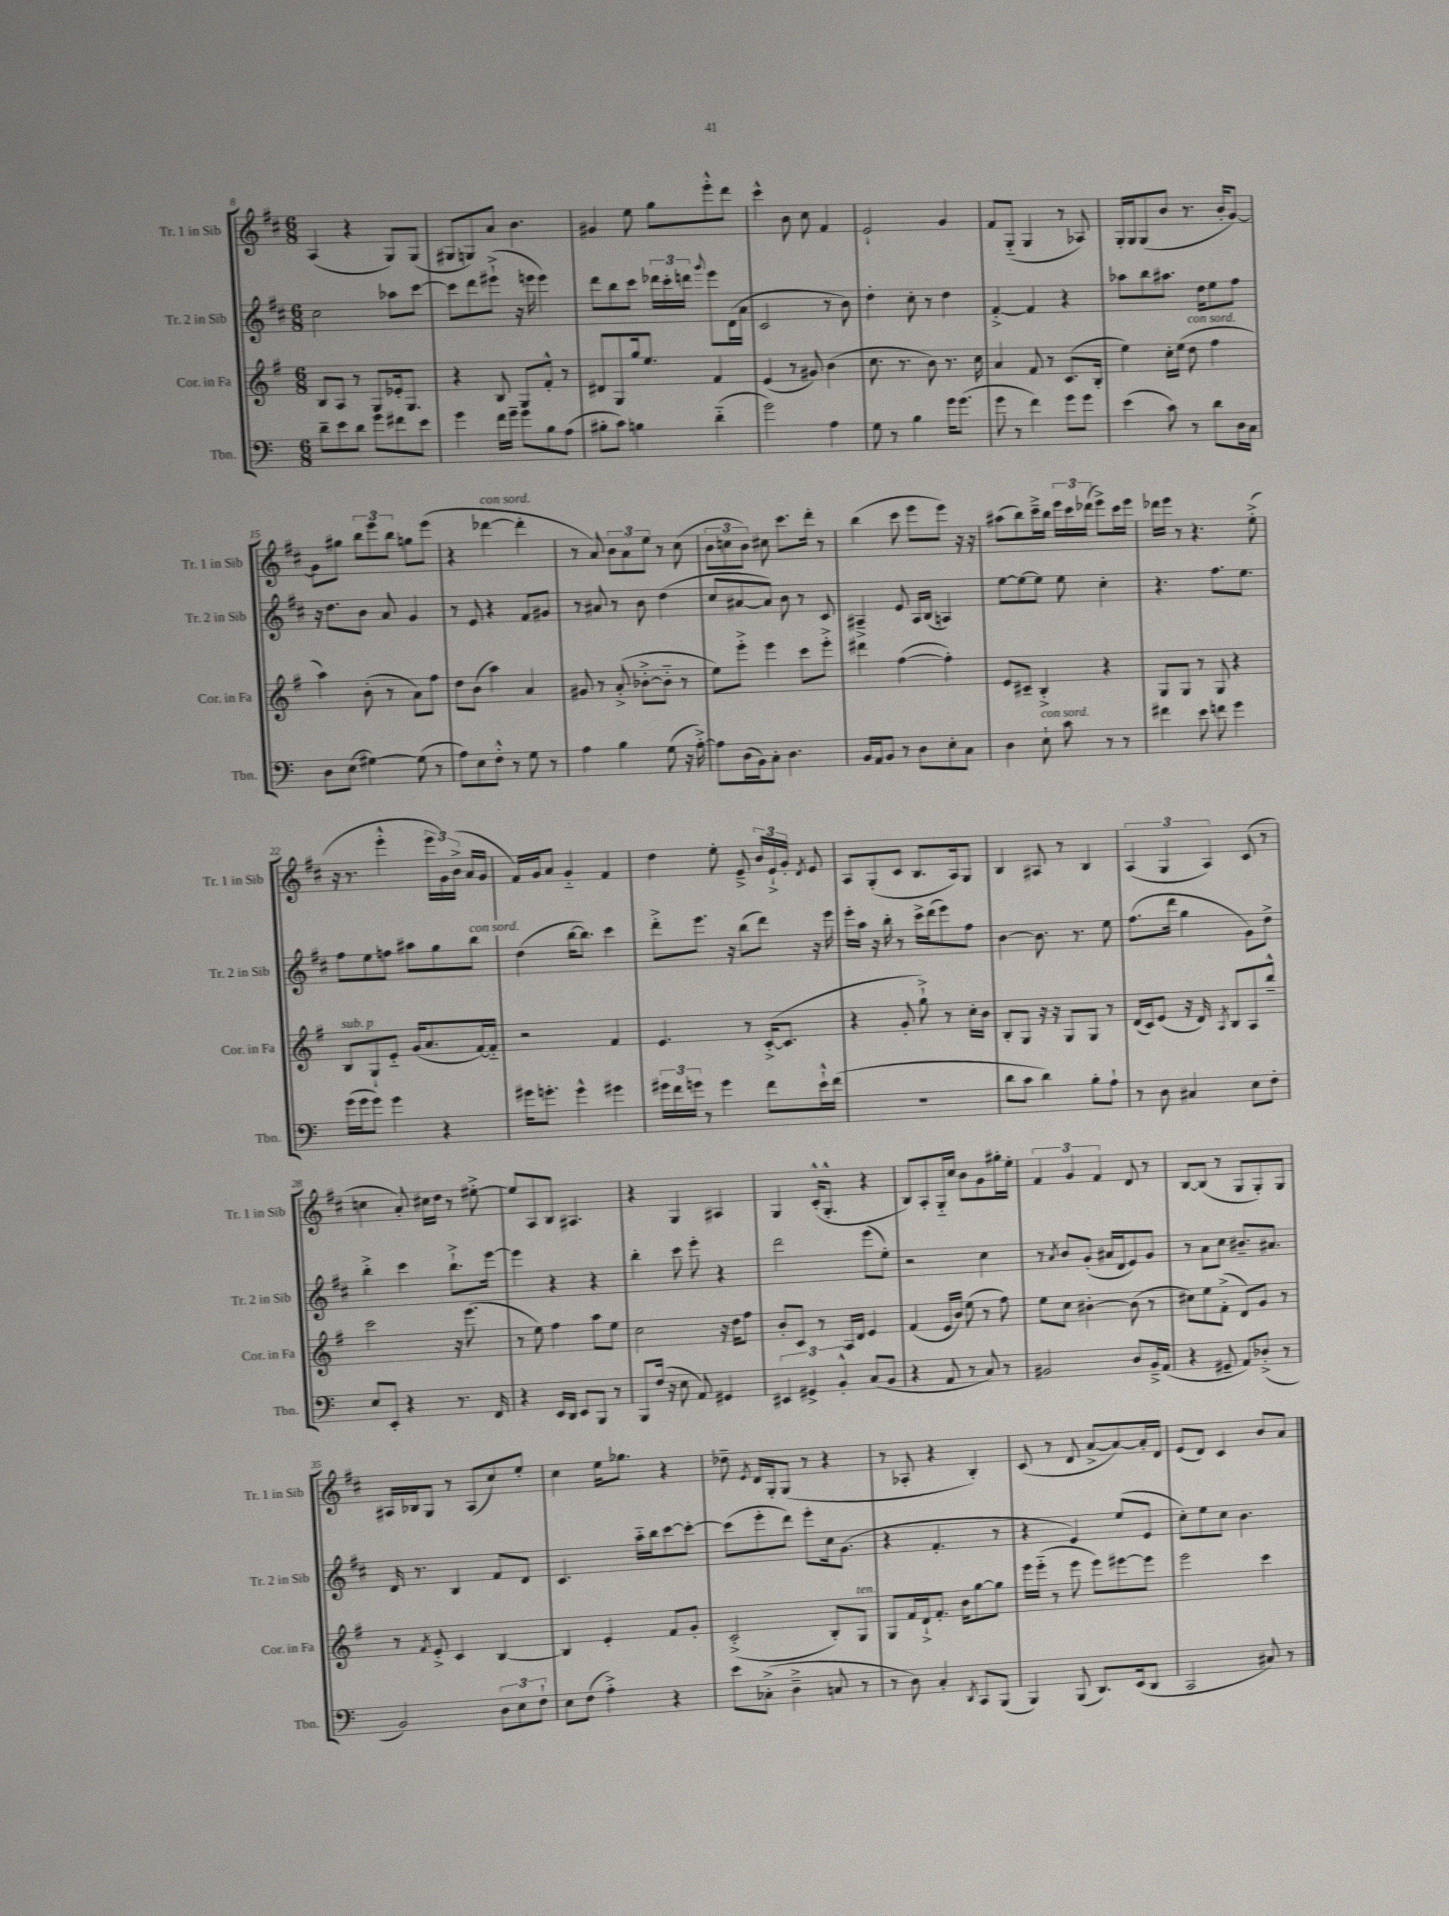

**kern	**kern	**kern	**kern
*staff4	*staff3	*staff2	*staff1
*clefF4	*clefG2	*clefG2	*clefG2
*k[]	*k[f#]	*k[f#c#]	*k[f#c#]
*M6/8	*M6/8	*M6/8	*M6/8
8d~\L	8B/L	2cc#\	(4A/
8e\	8A/J	.	.
8d\J	8r	.	4r
8g\L	8G/L	.	.
8f#\	16e-'/k	8aa-\L	8G/L)
.	8.G/J	.	.
8e\J	.	[8ccc#\J	(8G/J
=	=	=	=
4g\	4r	8ccc#\]L	8G#/L
.	.	8ddd\	8G/)
16f\LL	8B/	(8eee#`^\J	8a/J
16g~\JJ	.	.	.
8g\L	8G/L	16r	4.b\
.	.	16eee\	.
8B\	8f#'^^/J	4eee\)	.
(8A\J	8r	.	.
=	=	=	=
8B#'\L	8d#/L	8ddd\L	4g#/
8c\J)	8G/	8bb\	.
4B\	16gg/k	8ccc#\J	8ee\
.	8.ee/J	.	.
.	.	24ddd-\LL	8gg\L
.	.	24ccc#'\	.
.	.	24ddd\JJ	.
.	.	8qqggg/	.
(4d'~\	4f#/	8eee\L	8eee'^^\
.	.	(16d\L	8ddd\J
.	.	16a\JJ	.
=	=	=	=
2g\)	(4e/	2c#/	4ccc#^^\
.	8r	.	8b\
.	8g#/)	.	8cc#\
4A\	(4b\	8r	4f#/
.	.	8b\)	.
=	=	=	=
8G\	8.cc\	4dd'\	2e`/
8r	.	.	.
.	8.r	.	.
4B\	.	8cc#'\	.
.	8b\)	8r	.
16g\LK	8.r	4dd\	4g/
(8.g\J	.	.	.
.	16cc\	.	.
=	=	=	=
8g\	4a/	[4f#'^/	8f#/L
8r	.	.	(8G'~/J
4f\)	8f#/	4f#/]	4G/
.	8r	.	.
8g\L	(8.c/L	4r	8r
8g\J	.	.	8A-/)
.	16B'/Jk	.	.
=	=	=	=
(4e\	4ee\)	8aa-\L	16G'/LL
.	.	.	16G/J
.	.	8bb\	(8G/
8c\)	16cc'\LL	8.aa#\J	8b/J
.	(16ee\JJ	.	.
8r	8dd\	.	8.r
.	.	16dd\LK	.
8d\L	4ff#\	8ee\	.
.	.	.	16b'/LK
16D\L	.	8ff#\J	[8g/J)
16C\JJ	.	.	.
=	=	=	=
8D\L	4aa\)	16r	8g\]L
.	.	8.dd\L	.
(8E\J	.	.	8gg#\J
[4G#\)	(8b'\	8b\J	12bb\L
.	.	.	12eee\
.	8r	8a/	.
.	.	.	12bb\J
(8G#\]	8a\L)	4g/	8gg\L
8r	8ff#\J	.	(8eee\J
=	=	=	=
8A\L)	8dd\L	8r	4r
8E\	(8b\J	8e/	.
8F'^^\J	4aa\)	4r	[4ddd-\
8r	.	.	.
8G\	4a/	8f#/L	4ddd-'\]
8r	.	8g#/J	.
=	=	=	=
4A\	8g#/	8r	8r
.	8r	8a#/	8a/)
4B\	(8a'^/	8r	12b\L
.	.	.	12a\
.	[8b-'^\L	8b\	.
.	.	.	12ee\J
(8G\	8b-'~\]J	(4dd\	8r
16r	8r	.	(8cc#\
[16A'^\)	.	.	.
=	=	=	=
8A\]L	8ee\L)	8cc#/L	12b\L
.	.	.	12cc\
(16D\L	8eee'^\J	[8a#/	.
.	.	.	12b\J)
16BB\J)	.	.	.
8C'\J	4eee\	8a#/]J)	8cc#\
4.D\	.	8b\	8.ccc#\L
.	8ccc\L	8r	.
.	.	.	16ddd'\Jk
.	8eee'^\J	8c#/	8r
=	=	=	=
16BB/LL	4ddd#\	4A#~^/	(4bb\
16AA/J	.	.	.
8BB/J	.	.	.
8r	([4ff#\	8e/	8ccc#\
8D\L	.	16A#/LL	8eee\L
.	.	(16B/JJ	.
8E'\	4ff#'\])	4A/)	8eee\J)
8C\J	.	.	16r
.	.	.	16r
=	=	=	=
4D\	8e/L	[8ee\L	(8aa#\L
.	8c#~/J	8ee\_	8bb\)
8E`\	4B'^/	8ee\]J	16ccc#~^\L
.	.	.	16bb\JJ
8c\	.	8ee\	24eee\LL
.	.	.	24ccc#\
.	.	.	(24ddd-\JJ
8r	4r	4cc#'\	8eee^\L)
8r	.	.	16ccc#\L
.	.	.	16eee\JJ
=	=	=	=
4f#\	8G/L	4.r	16ddd-\LL
.	.	.	16eee\JJ
.	8G/J	.	8r
8e\	8r	.	4.r
8f\	8G/	8.ff#\L	.
4g\	4r	.	.
.	.	8.ee\J	.
.	.	.	(8ee'^\
=	=	=	=
(16g\LL	8B/L	8ff#\L	16r
16g\J	.	.	8.r
8g\J)	8G`/	8ee\	.
4g\	8e'~/J	8ff\J	4eee'^^\
.	(16g/LK	8aa#\L	.
.	8.a/	.	.
4r	.	8gg\	24eee\LL
.	.	.	24g\)
.	.	.	(24b^\JJ
.	[16f#/L)	8bb\J	16a/LL
.	16f#'~/]JJ	.	16g/JJ
=	=	=	=
16g#\LK	2r	(4dd\	16f#/LL)
8.g'\J	.	.	16g/J
.	.	.	8a/J
4g^^\	.	[16bb\LK	4g'~/
.	.	8.bb\]J)	.
4g#\	4f#/	4ccc#\	4f#/
=	=	=	=
24g#\LL	4.e/	8ddd'^\L	4dd\
24f\	.	.	.
24g\JJ	.	.	.
8r	.	8.eee\J	.
4g\	.	.	8ee'\
.	.	16r	.
.	8r	(8bb\L	8e~^/
8f\L	([16c'^/LK	8ddd\J)	24b/LL
.	.	.	24e`^/
.	8.c/]J	.	.
.	.	.	24g'/JJ
.	.	.	8qd/
16e`^^\L	.	16r	8e/
(16f\JJ	.	16eee\	.
=	=	=	=
2.r	4r	16eee'\LL	8A/L
.	.	16aa\JJ	.
.	.	16r	(8G'/
.	.	16bb'\	.
.	8g'/	8r	8c#/J
.	8gg`^\)	16ccc#^\LL	8.B/L
.	.	(16ddd\J	.
.	8r	8eee\)	.
.	.	.	16A/k)
.	16cc'\LL	8ff#\J	8G/J
.	16b\JJ	.	.
=	=	=	=
8d\L	8B'/L	[4b\	4B/
8c\J	8G/J	.	.
4d\)	16r	8.b\]	8A#/
.	16r	.	.
.	8G/L	.	8r
.	.	8.r	.
8B'\L	8G/J	.	4B/
8A`\J	8r	8ee\	.
=	=	=	=
8r	(16d/LL	(8.ff#\L	(6A/
.	16c/J)	.	.
8D\	(8e/J	.	.
.	.	.	6G/
.	.	16ddd\Jk	.
4C#/	16r	4gg\	.
.	16d/)	.	.
.	.	.	6A/)
.	8qA/	.	.
.	8B/L	.	.
8E\L	8A/	8g\L)	(8c#/
8F'\J	8bb~^^/J	8dd^\J	8r
=	=	=	=
8E/L	2ccc\	4bb'^\	4cc\
8EE'/J	.	.	.
4r	.	4ccc#\	8a'/)
.	.	.	16cc#\LL
.	.	.	16dd\JJ
8.r	16r	8.bb`^\L	8r
.	(8.eee\	.	.
.	.	.	[8ee#'^\
16FF/	.	[16eee\Jk	.
=	=	=	=
4r	8r	4eee\]	8ee#/]L
.	8ee\)	.	8A/
16EE/LL	4ff#\	4r	8B/J
16DD/JJ	.	.	.
8EE/L	.	.	4.A#/
8BBB/J	8aa\L	4r	.
8r	8ee\J	.	.
=	=	=	=
8BBB/L	2cc\	4bb'\	4r
(16F/Jk	.	.	.
16r	.	.	.
8E\	.	8ccc#\	4G/
8AA/)	.	8eee'\	.
4GG#/	16r	4r	4A#/
.	16dd\LK	.	.
.	8ff#\J	.	.
=	=	=	=
6EE#/	8b'/L	2ddd\	4G/
.	8c/J	.	.
6GG#^/	.	.	.
.	8r	.	(16c#'^^/LK
.	.	.	8.G'^^/J
6BB'^^/	.	.	.
.	16A/LL	.	.
.	16d/JJ	.	.
(8C/L	4e/	(8eee\L	4r
8BB/J	.	8ee'\J)	.
=	=	=	=
4r	(4f#/	2r	8B/L)
.	.	.	8A'/
8AA/	16e/LL	.	16G'~/L
.	16b/JJ)	.	16cc#/JJ
8r	(8ee\	.	8b\L
8C/)	8r	4cc#\	8g\
8r	8ff#\)	.	16gg#'\L
.	.	.	16ee'\JJ
=	=	=	=
2BB#/	8ee\L	8r	6f#/
.	.	8qa/	.
.	8cc\J	8b/L	.
.	.	.	6g/
.	[4b#'\	(8g'/J	.
.	.	.	6f#/
.	.	16a#/LL	.
.	.	16d/J	.
8D/L	(8b#\]	8e/)	8d/
16BB#~^/L	8r	8g/J	8r
(16AA/JJ	.	.	.
=	=	=	=
4r	8cc#\L)	8r	[8B/L
.	8ee\	8a\L	(8B/]J
8GG#~/	(8f#'^\J	8cc#\J	8r
8AA/L)	8d/L)	8.b#~/L	8G/L
(8D-'^/J	8g/J	.	8G'/)
.	.	8.a#/J	.
8r	8r	.	8G/J
=	=	=	=
2BB/)	8r	16d/	16A#/LL
.	.	8.r	16B-/J
.	8qf#/	.	.
.	8e'^/	.	8G/J
.	4c/	4B/	8r
.	.	.	(8A#/L
12D\L	[4B/	8f#/L	8cc#/)
12E\	.	.	.
.	.	8d/J	8ee'/J
12F`\J	.	.	.
=	=	=	=
8E\L	4B/]	4.c#/	4cc#\
(8F\J	.	.	.
4A'^\)	4e'/	.	16ee\LK
.	.	.	8.gg-\J
.	.	16aa'~\LL	.
.	.	16bb\J	.
4r	8f#/L	[8ccc#\	4r
.	8g'/J	8ccc#'\_J	.
=	=	=	=
8e\L	(2c'^/	(8ccc#\]L	8dd-~\
.	.	.	8qe/
(8C-'^\J	.	8eee'\	16d/LL
.	.	.	16G'/J
4D~^\	.	8ddd\J)	(8G/J
.	.	8eee'\L	8r
8C/	8B'/L)	16cc#\k	4r
.	.	(8.g\J	.
8r	8G/J	.	.
=	=	=	=
8r	8G/L	4r	8r
8D\)	16f#/L	.	8A-'/
.	16d`^/J	.	.
4C'/	8.f#'/J	4.f#'/	4r
.	16b\LK	.	.
8qDD/	.	.	.
8CC/L	[8gg\	.	4B'/)
(8BBB/J	8gg\]J	8r	.
=	=	=	=
4BBB/)	16eee\LL	4r	(8c#/
.	(16eee'~\JJ	.	.
.	8r	.	8r
(8BBB/	8eee\	4e/)	8d/
8.DD/L)	8eee\L)	.	[8a^/L
.	[8eee#\	(8ee/L	8a/_)
(16EE/k	.	.	.
8DD/J	8eee#\]J	8e/J	16a'/]L
.	.	.	16d/JJ
=	=	=	=
2CC/	2eee\	8cc#'\L)	(8e/L
.	.	8ee\	8d/J)
.	.	8cc#\J	4c#/
.	.	4.b\	.
8C#/)	4ccc\	.	8b/L
8r	.	.	8a/J
==	==	==	==
*-	*-	*-	*-
